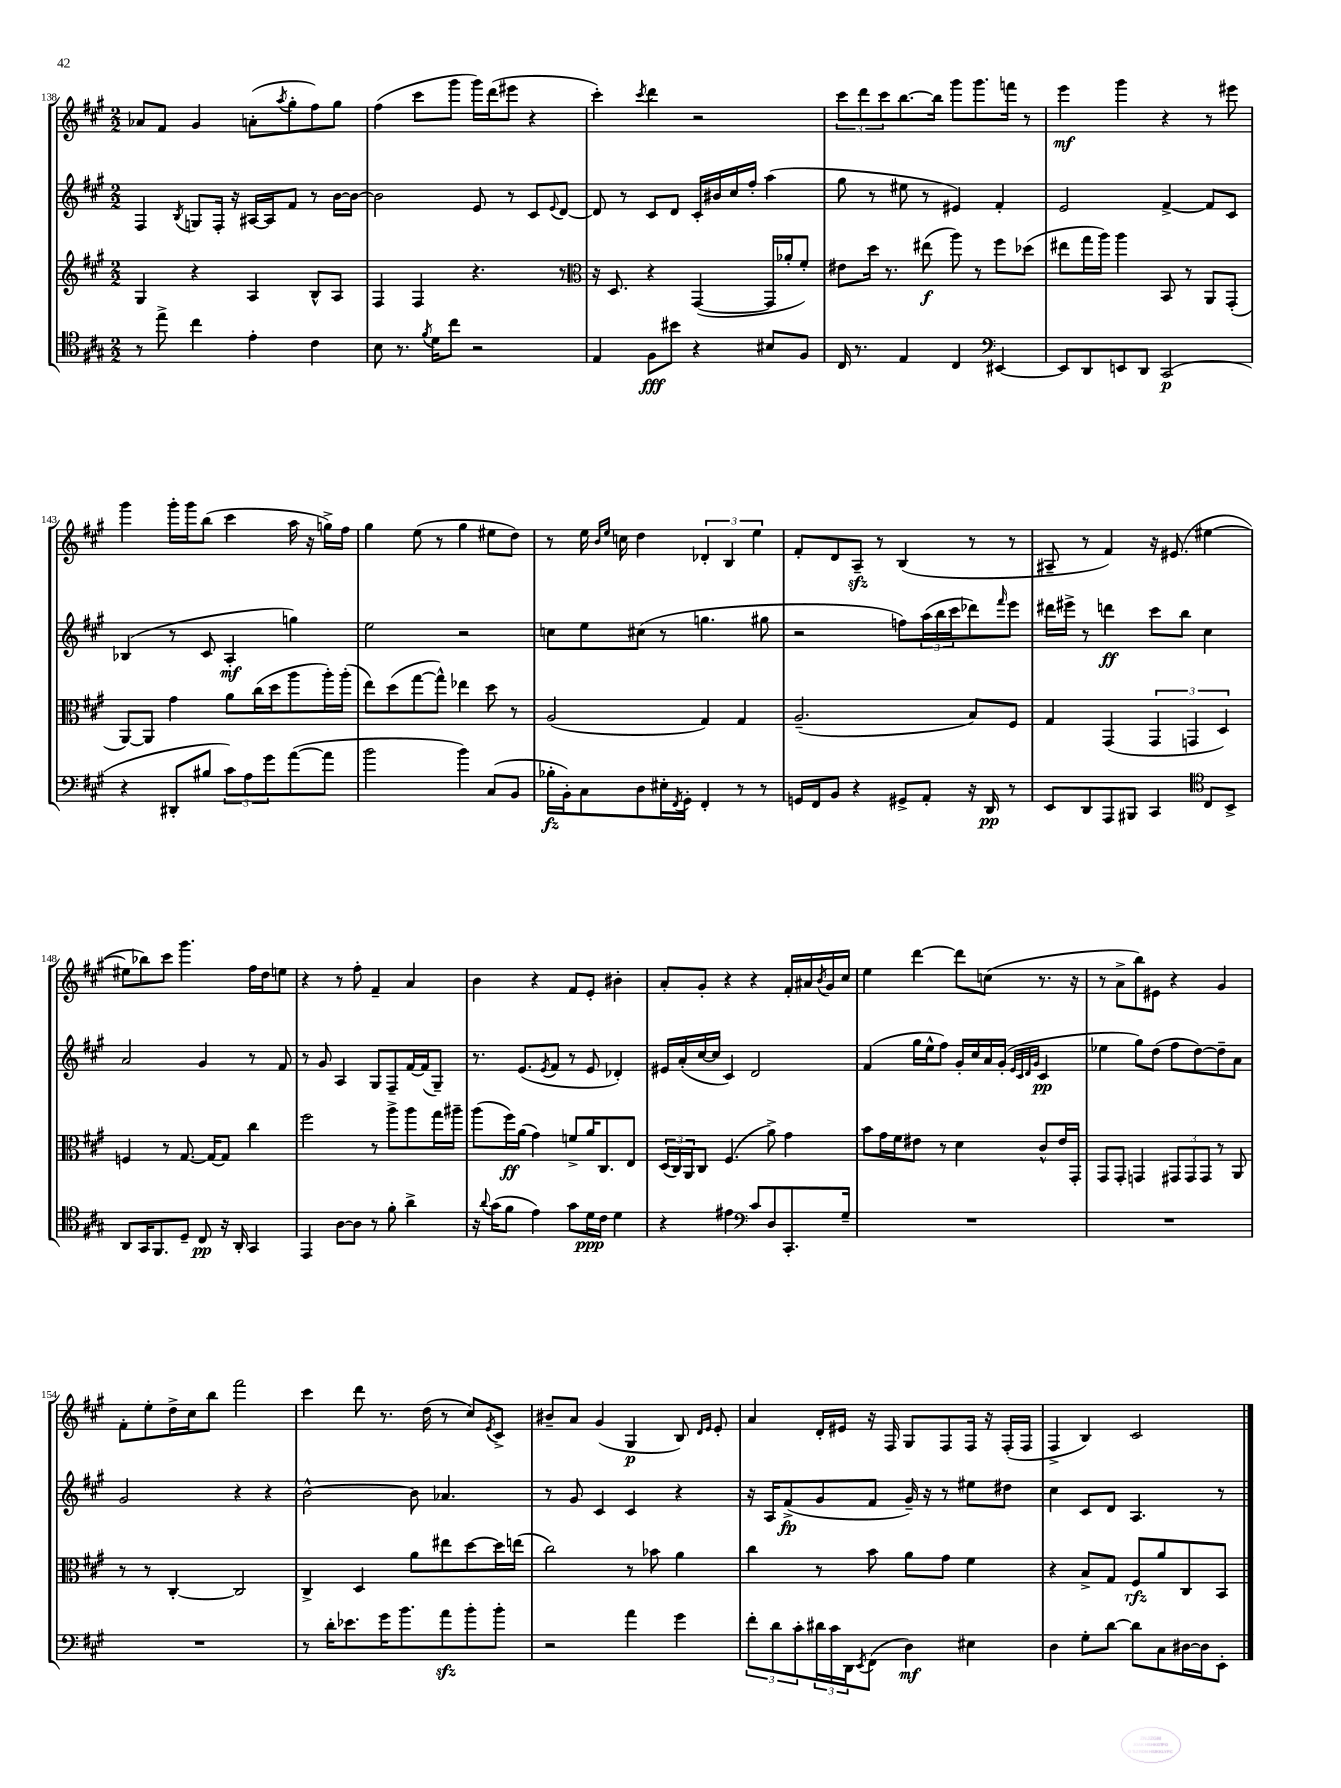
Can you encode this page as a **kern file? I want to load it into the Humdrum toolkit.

**kern	**dynam	**kern	**dynam	**kern	**dynam	**kern	**dynam
*part4	*part4	*part3	*part3	*part2	*part2	*part1	*part1
*staff4	*staff4	*staff3	*staff3	*staff2	*staff2	*staff1	*staff1
*clefC4	*	*clefG2	*	*clefG2	*	*clefG2	*
*k[f#c#g#]	*	*k[f#c#g#]	*	*k[f#c#g#]	*	*k[f#c#g#]	*
*M2/2	*	*M2/2	*	*M2/2	*	*M2/2	*
=138	=138	=138	=138	=138	=138	=138	=138
8r	.	4G#/	.	4F#/	.	8a-X/L	.
8ee^\	.	.	.	.	.	8f#/J	.
.	.	.	.	8qB/	.	.	.
4cc#\	.	4r	.	8Gn/L	.	4g#/	.
.	.	.	.	16F#'/Jk	.	.	.
.	.	.	.	16r	.	.	.
4e'\	.	4A/	.	[16A#X/LL	.	(8an'\L	.
.	.	.	.	16A#/J]	.	.	.
.	.	.	.	.	.	8qaa/	.
.	.	.	.	8f#/J	.	8gg#'\	.
4c#\	.	8B^^/L	.	8r	.	8ff#\)	.
.	.	8A/J	.	[16b\LL	.	8gg#\J	.
.	.	.	.	16b\JJ_	.	.	.
=139	=139	=139	=139	=139	=139	=139	=139
8B\	.	4F#/	.	2b\]	.	(4ff#\	.
8.r	.	.	.	.	.	.	.
.	.	4F#/	.	.	.	8ccc#\L	.
8qf#/	.	.	.	.	.	.	.
16d\KL	.	.	.	.	.	.	.
8cc#\J	.	.	.	.	.	8ggg#\J	.
2r	.	4.r	.	8e/	.	16ggg#\LL)	.
.	.	.	.	.	.	(16ddd\J	.
.	.	.	.	8r	.	8eee#X\J	.
.	.	.	.	8c#/L	.	4r	.
.	.	.	.	8qqe/	.	.	.
.	.	8r	.	[8d/J	.	.	.
=140	=140	=140	=140	=140	=140	=140	=140
*	*	*clefC3	*	*	*	*	*
4E/	.	16r	.	8d/]	.	4ccc#'\)	.
.	.	8.D/	.	.	.	.	.
.	.	.	.	8r	.	.	.
.	.	.	.	.	.	8qccc#/	.
8F#\L	fff	4r	.	8c#/L	.	4ddd\	.
8b#X\J	.	.	.	8d/J	.	.	.
4r	.	([4GG#/	.	16c#'/LL	.	2r	.
.	.	.	.	16b#X/	.	.	.
.	.	.	.	16cc#/	.	.	.
.	.	.	.	16ff#'/JJ	.	.	.
8B#X/L	.	16GG#/LL]	.	(4aa\	.	.	.
.	.	16a-X'/J	.	.	.	.	.
8F#/J	.	8f#'/J)	.	.	.	.	.
=141	=141	=141	=141	=141	=141	=141	=141
16C#/	.	8e#X\L	.	8gg#\	.	12ccc#\L	.
8.r	.	.	.	.	.	.	.
.	.	.	.	.	.	12ddd\	.
.	.	16dd\Jk	.	8r	.	.	.
.	.	.	.	.	.	12ccc#\	.
.	.	8.r	.	.	.	.	.
4E/	.	.	.	8ee#X\	.	[8.bb\	.
.	.	(8ee#X\	f	8r	.	.	.
.	.	.	.	.	.	16bb\Jk]	.
4C#/	.	8aa\)	.	4e#X/)	.	8ggg#\L	.
.	.	8r	.	.	.	8.ggg#\	.
*clefF4	*	*	*	*	*	*	*
[4EE#X/	.	8ff#\L	.	4f#'/	.	.	.
.	.	.	.	.	.	16fffn\Jk	.
.	.	(8dd-X\J	.	.	.	8r	.
=142	=142	=142	=142	=142	=142	=142	=142
8EE#/L]	.	8ee#X\L	.	2e/	.	4eee\	mf
8DD/	.	16gg#\L	.	.	.	.	.
.	.	16aa\JJ)	.	.	.	.	.
8EEn/	.	4aa\	.	.	.	4ggg#\	.
8DD/J	.	.	.	.	.	.	.
(2CC#/	p	8BB/	.	[4f#^/	.	4r	.
.	.	8r	.	.	.	.	.
.	.	8AA/L	.	8f#/L]	.	8r	.
.	.	(8GG#'/J	.	8c#/J	.	8eee#X\	.
!!LO:LB:g=z
=143	=143	=143	=143	=143	=143	=143	=143
4r	.	[8AA/L)	.	(4B-X/	.	4ggg#\	.
.	.	8AA/J]	.	.	.	.	.
8DD#X'/L	.	4g#\	.	8r	.	16ggg#'\LL	.
.	.	.	.	.	.	16ggg#\J	.
8B#X/J	.	.	.	8c#/	.	(8bb\J	.
12c#\L)	.	8a\L	.	4A'/	mf	4ccc#\	.
12A\	.	.	.	.	.	.	.
.	.	(16cc#\L	.	.	.	.	.
12g#\	.	.	.	.	.	.	.
.	.	16dd\J	.	.	.	.	.
([8a\	.	8aa\	.	4ggn\)	.	16aa\	.
.	.	.	.	.	.	16r	.
8a\J]	.	16aa'\L)	.	.	.	16ggn^\LL)	.
.	.	(16aa'\JJ	.	.	.	16ff#\JJ	.
=144	=144	=144	=144	=144	=144	=144	=144
2b\	.	8ee\L)	.	2ee\	.	4gg#\	.
.	.	(8dd\	.	.	.	.	.
.	.	[8gg#\	.	.	.	(8ee\	.
.	.	8gg#^^\J])	.	.	.	8r	.
4b\)	.	4ee-X\	.	2r	.	4gg#\	.
(8C#/L	.	8dd\	.	.	.	8ee#X\L	.
8BB/J	.	8r	.	.	.	8dd\J)	.
=145	=145	=145	=145	=145	=145	=145	=145
16B-X'\LL	fz	(2A/	.	8ccn\L	.	8r	.
16BB'\J)	.	.	.	.	.	.	.
8C#\	.	.	.	8ee\	.	16ee\	.
.	.	.	.	.	.	16qqb/LL	.
.	.	.	.	.	.	16qqee/JJ	.
.	.	.	.	.	.	16ccn\	.
8D\	.	.	.	(8cc#X\J	.	4dd\	.
16E#X'\L	.	.	.	8r	.	.	.
8qFF#/	.	.	.	.	.	.	.
16GG#'\JJ	.	.	.	.	.	.	.
4FF#'/	.	4G#/)	.	4.ggn\	.	6d-X'/	.
.	.	.	.	.	.	6B/	.
8r	.	4G#/	.	.	.	.	.
.	.	.	.	.	.	6ee\	.
8r	.	.	.	8gg#X\	.	.	.
=146	=146	=146	=146	=146	=146	=146	=146
16GGn/LL	.	(2.A~/	.	2r	.	8f#'/L	.
16FF#/J	.	.	.	.	.	.	.
8BB/J	.	.	.	.	.	8d/	.
4r	.	.	.	.	.	8Azz~/J	.
.	.	.	.	.	.	8r	.
8GG#X^/L	.	.	.	8ffn\L)	.	(4B/	.
8AA'/J	.	.	.	(24aa\L	.	.	.
.	.	.	.	24bb\	.	.	.
.	.	.	.	24ccc#\J	.	.	.
16r	.	8B/L)	.	8ddd-X\)	.	8r	.
16DD/	pp	.	.	.	.	.	.
.	.	.	.	16qqfff#/	.	.	.
8r	.	8F#/J	.	8eee\J	.	8r	.
=147	=147	=147	=147	=147	=147	=147	=147
8EE/L	.	4G#/	.	16ddd#X\LL	.	8A#X~/	.
.	.	.	.	16eee#X^\JJ	.	.	.
8DD/	.	.	.	8r	.	8r	.
8AAA/	.	(4GG#/	.	4dddn\	ff	4f#/)	.
8BBB#X/J	.	.	.	.	.	.	.
4CC#/	.	6GG#/	.	8ccc#\L	.	16r	.
.	.	.	.	.	.	(8.e#X/	.
.	.	.	.	8bb\J	.	.	.
.	.	6GGn/	.	.	.	.	.
*clefC4	*	*	*	*	*	*	*
8C#/L	.	.	.	4cc#\	.	[4ee#X\	.
.	.	6D/)	.	.	.	.	.
8BB^/J	.	.	.	.	.	.	.
!!LO:LB:g=z
=148	=148	=148	=148	=148	=148	=148	=148
8AA/L	.	4Fn/	.	2a/	.	8ee#X\L]	.
16GG#/K	.	.	.	.	.	8bb-X\)	.
8.FF#/	.	.	.	.	.	.	.
.	.	8r	.	.	.	8ccc#\J	.
8D~/J	.	[8.G#/	.	.	.	4.ggg#\	.
8C#/	pp	.	.	4g#/	.	.	.
.	.	16G#/KL_	.	.	.	.	.
16r	.	8G#/J]	.	.	.	.	.
16AA'/	.	.	.	.	.	.	.
4GG#/	.	4cc#\	.	8r	.	16ff#\LL	.
.	.	.	.	.	.	16dd\J	.
.	.	.	.	8f#/	.	8een\J	.
=149	=149	=149	=149	=149	=149	=149	=149
4EE/	.	2ff#\	.	8r	.	4r	.
.	.	.	.	8g#/	.	.	.
[8A\L	.	.	.	4A/	.	8r	.
8A\J]	.	.	.	.	.	8ff#'\	.
8r	.	8r	.	8G#/L	.	4f#~/	.
8f#'\	.	8aa^\L	.	8F#~/	.	.	.
4a^\	.	8aa\	.	[16f#/L	.	4a/	.
.	.	.	.	(16f#/J]	.	.	.
.	.	16gg#\L	.	8G#~/J)	.	.	.
.	.	16aa#X~\JJ	.	.	.	.	.
=150	=150	=150	=150	=150	=150	=150	=150
16r	.	(8aa\L	.	8.r	.	4b\	.
8qqa/	.	.	.	.	.	.	.
(16g#\KL	.	.	.	.	.	.	.
8f#\J	.	16ff#\L)	ff	.	.	.	.
.	.	(16a\JJ	.	(8.e/L	.	.	.
4e\)	.	4g#\)	.	.	.	4r	.
.	.	.	.	8qe/	.	.	.
.	.	.	.	8f#/J	.	.	.
8g#\L	.	8fn^/L	.	8r	.	8f#/L	.
16d\L	ppp	16a/K	.	8e/	.	8e'/J	.
16c#\JJ	.	8.C#/	.	.	.	.	.
4d\	.	.	.	4d-X'/)	.	4b#X'\	.
.	.	8E/J	.	.	.	.	.
=151	=151	=151	=151	=151	=151	=151	=151
4r	.	(24D/LL	.	16e#X/LL	.	8a'/L	.
.	.	24C#/)	.	.	.	.	.
.	.	.	.	(16a'/	.	.	.
.	.	24AA/J	.	.	.	.	.
.	.	8C#/J	.	[16cc#/	.	8g#'/J	.
.	.	.	.	16cc#/JJ]	.	.	.
4e#X\	.	(4.F#/	.	4c#/)	.	4r	.
*clefF4	*	*	*	*	*	*	*
8c#/L	.	.	.	2d/	.	4r	.
8D/	.	8a^\)	.	.	.	.	.
8.CC#'/	.	4g#\	.	.	.	16f#'/LL	.
.	.	.	.	.	.	16a#X/	.
.	.	.	.	.	.	8qb/	.
.	.	.	.	.	.	16g#/	.
16G#~/Jk	.	.	.	.	.	16cc#/JJ	.
=152	=152	=152	=152	=152	=152	=152	=152
1r	.	8b\L	.	(4f#/	.	4ee\	.
.	.	16g#\L	.	.	.	.	.
.	.	16f#\J	.	.	.	.	.
.	.	8e#X\J	.	16gg#\LL	.	[4ddd\	.
.	.	.	.	16ee^^\J	.	.	.
.	.	8r	.	8ff#\J)	.	.	.
.	.	4d\	.	16g#'/LL	.	8ddd\L]	.
.	.	.	.	16cc#/	.	.	.
.	.	.	.	16a/	.	(8ccn\J	.
.	.	.	.	(16g#'/JJ	.	.	.
.	.	.	.	32qqe/LLL	.	.	.
.	.	.	.	32qqc#/	.	.	.
.	.	.	.	32qqd/	.	.	.
.	.	.	.	32qqg#/JJJ	.	.	.
.	.	8c#^^/L	.	4c#/	pp	8.r	.
.	.	16e#/L	.	.	.	.	.
.	.	16GG#'/JJ	.	.	.	16r	.
=153	=153	=153	=153	=153	=153	=153	=153
1r	.	8GG#/L	.	4ee-X\	.	8r	.
.	.	8GG#'/J	.	.	.	8a^\L	.
.	.	4GGn/	.	8gg#\L)	.	8bb\)	.
.	.	.	.	(8dd\J	.	8e#X\J	.
.	.	12GG#X/L	.	8ff#\L	.	4r	.
.	.	12GG#/	.	.	.	.	.
.	.	.	.	[8dd\)	.	.	.
.	.	12GG#/J	.	.	.	.	.
.	.	8r	.	8dd~\]	.	4g#/	.
.	.	8AA/	.	8a\J	.	.	.
!!LO:LB:g=z
=154	=154	=154	=154	=154	=154	=154	=154
1r	.	8r	.	2g#/	.	8f#'\L	.
.	.	8r	.	.	.	8ee'\	.
.	.	[4C#'/	.	.	.	16dd^\L	.
.	.	.	.	.	.	16cc#\J	.
.	.	.	.	.	.	8bb\J	.
.	.	2C#/]	.	4r	.	2fff#\	.
.	.	.	.	4r	.	.	.
=155	=155	=155	=155	=155	=155	=155	=155
8r	.	4C#^/	.	[2b^^\	.	4ccc#\	.
16d'\KL	.	.	.	.	.	.	.
8.e-X\	.	.	.	.	.	.	.
.	.	4D/	.	.	.	8ddd\	.
16g#\K	.	.	.	.	.	8.r	.
8.b\	.	.	.	.	.	.	.
.	.	8a\L	.	8b\]	.	.	.
.	.	.	.	.	.	(16dd\	.
8azz\	.	8ee#X\	.	4.a-X/	.	8r	.
8b'\	.	[8dd\	.	.	.	8cc#/L)	.
.	.	.	.	.	.	8qe/	.
8b'\J	.	16dd\L]	.	.	.	8c#^/J	.
.	.	(16een\JJ	.	.	.	.	.
=156	=156	=156	=156	=156	=156	=156	=156
2r	.	2cc#\)	.	8r	.	8b#X~/L	.
.	.	.	.	8g#/	.	8a/J	.
.	.	.	.	4c#/	.	(4g#/	.
4a\	.	8r	.	4c#/	.	4G#/	p
.	.	8b-X\	.	.	.	.	.
4g#\	.	4a\	.	4r	.	8B/)	.
.	.	.	.	.	.	16qqd/LL	.
.	.	.	.	.	.	16qqe/JJ	.
.	.	.	.	.	.	8e'/	.
=157	=157	=157	=157	=157	=157	=157	=157
12f#'\L	.	4cc#\	.	16r	.	4a/	.
.	.	.	.	16A/KL	.	.	.
12d\	.	.	.	.	.	.	.
.	.	.	.	(8f#^/	fp	.	.
12c#'\	.	.	.	.	.	.	.
24d#X\L	.	8r	.	8g#/	.	16d'/LL	.
24c#\	.	.	.	.	.	.	.
.	.	.	.	.	.	16e#X/JJ	.
24DD\J	.	.	.	.	.	.	.
8qEE/	.	.	.	.	.	.	.
(8FF#\J	.	8b\	.	8f#/J	.	16r	.
.	.	.	.	.	.	16F#/	.
4D\)	mf	8a\L	.	16g#~/)	.	8G#/L	.
.	.	.	.	16r	.	.	.
.	.	8g#\J	.	8r	.	8F#/	.
4E#X\	.	4f#\	.	8ee#X\L	.	16F#/Jk	.
.	.	.	.	.	.	16r	.
.	.	.	.	8dd#X\J	.	(16F#'/LL	.
.	.	.	.	.	.	16F#/JJ	.
=158	=158	=158	=158	=158	=158	=158	=158
4D\	.	4r	.	4cc#\	.	4F#^/	.
8G#'\L	.	8B^/L	.	8c#/L	.	4B/)	.
[8d\J	.	8G#/J	.	8d/J	.	.	.
8d\L]	.	8F#/L	rfz	4.A/	.	2c#/	.
8C#\	.	8a/	.	.	.	.	.
[16D#X\L	.	8C#/	.	.	.	.	.
16D#\J]	.	.	.	.	.	.	.
8EE'\J	.	8BB/J	.	8r	.	.	.
==	==	==	==	==	==	==	==
*-	*-	*-	*-	*-	*-	*-	*-
